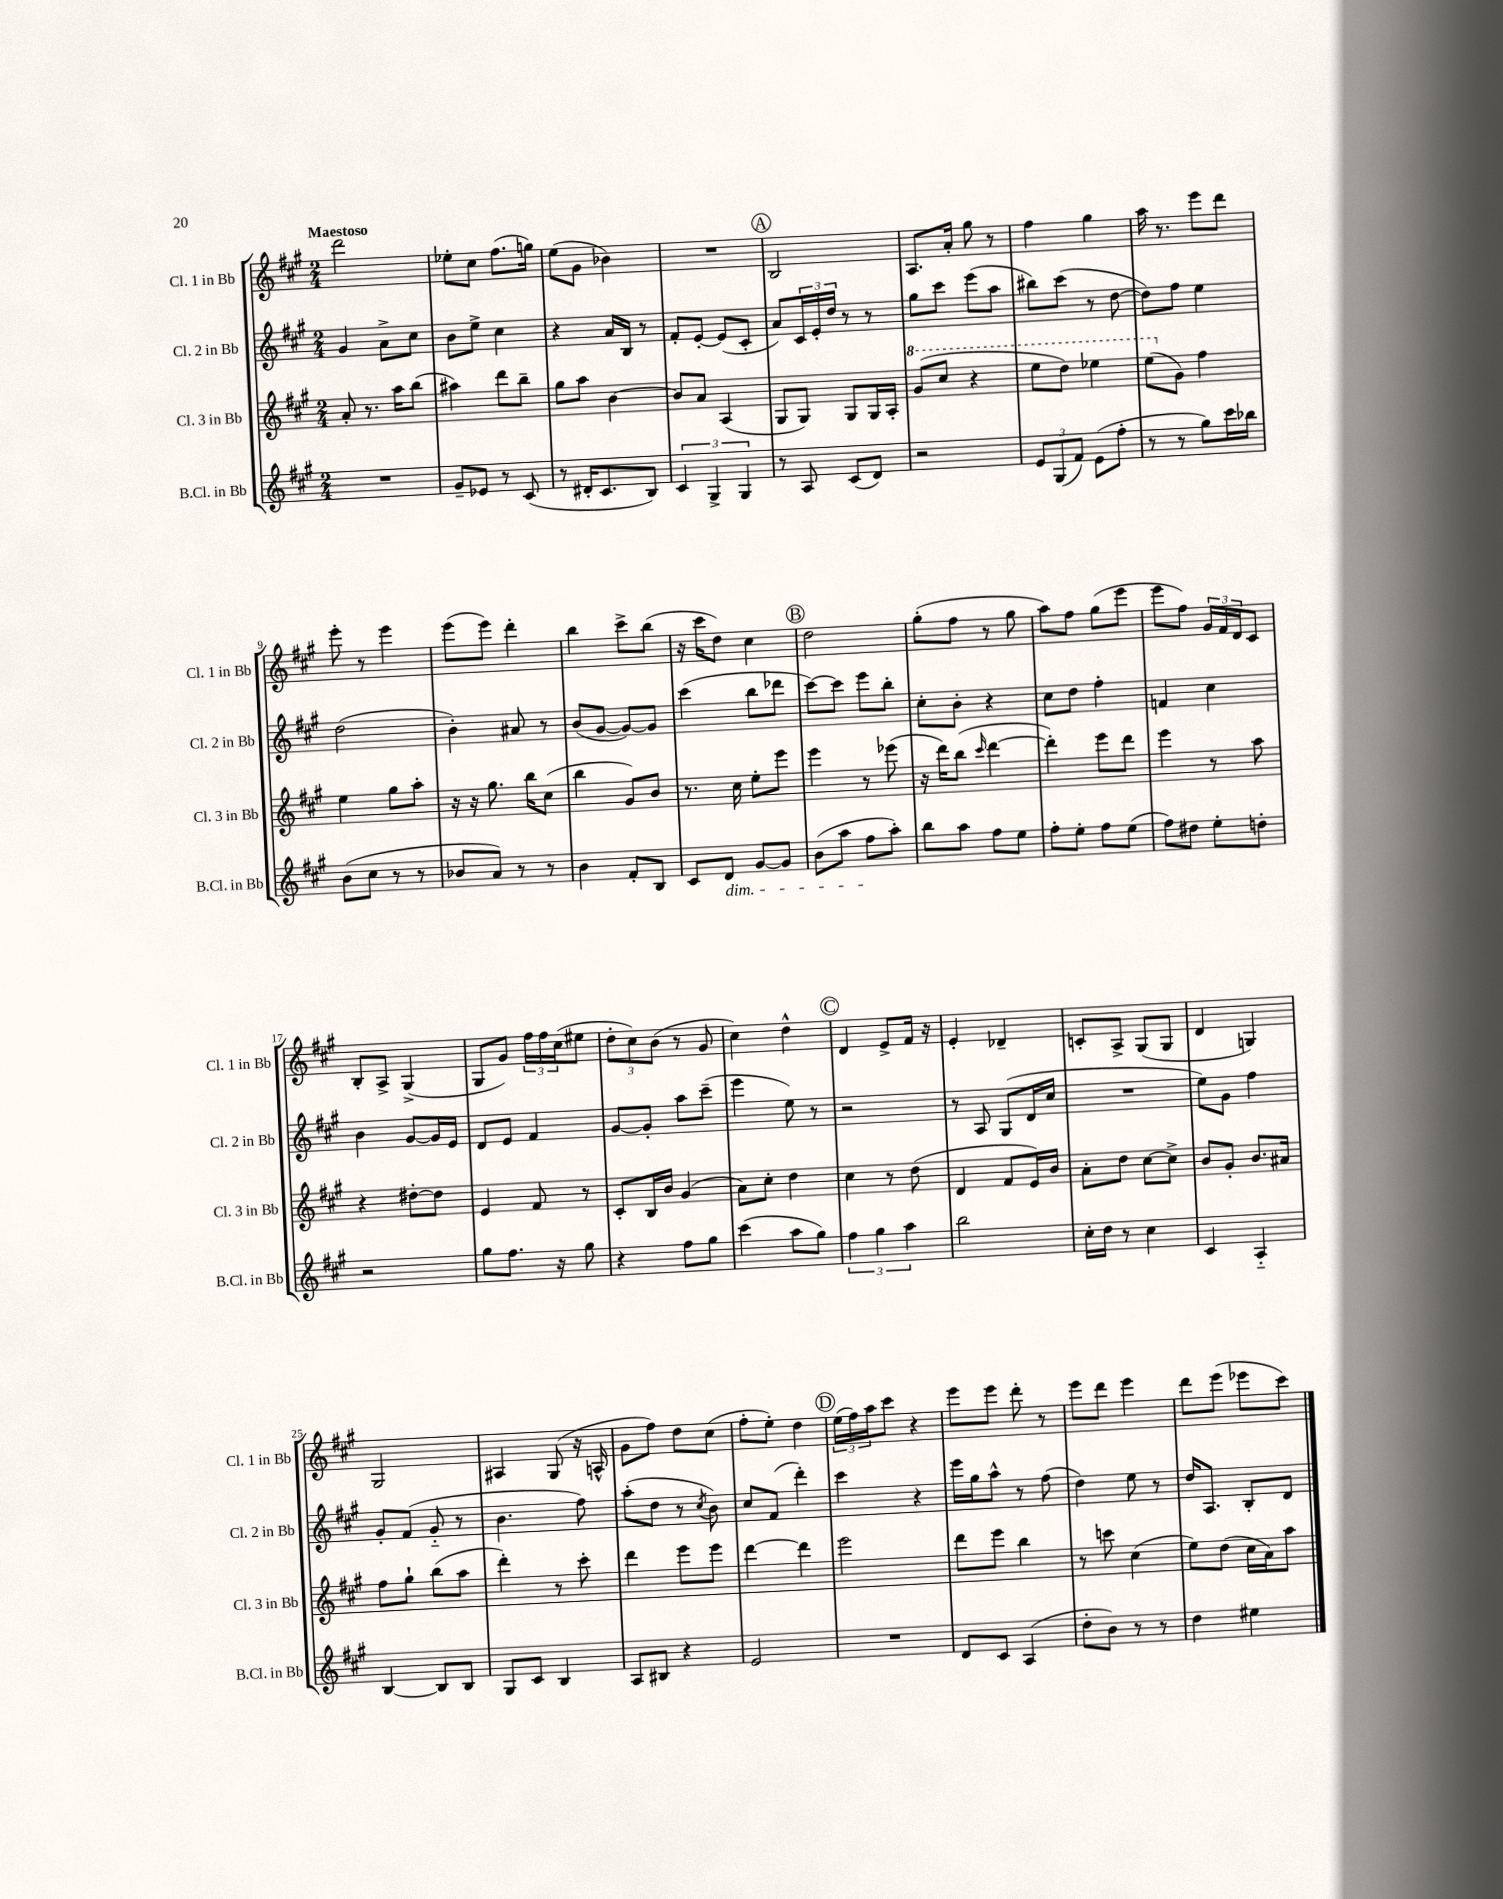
<<
\new StaffGroup <<
\new Staff = "s0" \with { instrumentName = "Cl. 1 in Bb" shortInstrumentName = "Cl. 1 in Bb" } {
    \clef treble \key a \major \numericTimeSignature \time 2/4 \tempo "Maestoso"
    d'''2 |
    ees''8-. cis''8 fis''8.( g''16) |
    e''8( gis'8 bes'4) |
    R2 |
    \mark \markup { \circle "A" } b2 |
    a8. a'16-. gis''8 r8 |
    fis''4 gis''4 |
    a''16 r8. e'''8 d'''8 |
    e'''8-. r8 e'''4 |
    e'''8( e'''8) d'''4-. |
    b''4 cis'''8-> b''8( |
    r16 cis'''16 d''8) cis''4 |
    \mark \markup { \circle "B" } d''2 |
    gis''8-.( fis''8 r8 gis''8 |
    a''8) fis''8 gis''8( e'''8 |
    e'''8 fis''8) \tuplet 3/2 { gis'16 fis'16 d'16 } cis'8 |
    b8-. a8-> gis4->( |
    gis8 gis'8) \tuplet 3/2 { fis''16 fis''16 cis''16( } eis''8 |
    \tuplet 3/2 { d''8-. cis''8) b'8( } r8 gis'8 |
    cis''4) d''4-^ |
    \mark \markup { \circle "C" } d'4 e'8-> fis'16 r16 |
    e'4-. des'4-- |
    c'8-. a8-> gis8( gis8 |
    d'4 g4) |
    gis2 |
    ais4 gis8( r16 a16-^ |
    gis'8 fis''8) d''8 cis''8( |
    fis''8-. e''8-.) d''4 |
    \mark \markup { \circle "D" } \tuplet 3/2 { e''16( fis''16) a''16 } cis'''8 r4 |
    e'''8 e'''8 d'''8-. r8 |
    e'''8 d'''8 e'''4 |
    d'''8 e'''8( ees'''8 cis'''8) \bar "|." |
}
\new Staff = "s1" \with { instrumentName = "Cl. 2 in Bb" shortInstrumentName = "Cl. 2 in Bb" } {
    \clef treble \key a \major \numericTimeSignature \time 2/4
    gis'4 a'8-> cis''8 |
    b'8 e''8-> cis''4 |
    r4 a'16 b16 r8 |
    fis'8-. e'8~-. e'8( cis'8-. |
    \mark \markup { \circle "A" } a'8) \tuplet 3/2 { cis'16 e'16-. d''16 } r8 r8 |
    gis''8 cis'''8 e'''8( a''8 |
    bis''8) cis'''8( r8 d''8~ |
    d''8) fis''8 e''4 |
    d''2( |
    b'4-.) ais'8 r8 |
    b'8( gis'8~ gis'8~) gis'8 |
    cis'''4( b''8 des'''8 |
    \mark \markup { \circle "B" } cis'''8~) cis'''8 e'''8 b''8-. |
    cis''8-. b'8-. r4 |
    cis''8 d''8 fis''4-. |
    f'4 cis''4 |
    b'4 gis'8~ gis'16 e'16 |
    d'8 e'8 fis'4 |
    gis'8~ gis'8-. a''8 cis'''8--( |
    e'''4 e''8) r8 |
    \mark \markup { \circle "C" } r2 |
    r8 a8 gis8( d'16 cis''16 |
    R2 |
    e''8) gis'8 fis''4 |
    gis'8-. fis'8( gis'8-_ r8 |
    b'4. fis''8) |
    a''8-.( d''8 r8 \acciaccatura { cis''8 } b'8) |
    cis''8 fis'8( d'''4-.) |
    \mark \markup { \circle "D" } cis'''4 r4 |
    e'''16 gis''16 a''8-^ r8 fis''8( |
    d''4) e''8 r8 |
    d''16 a8. b8-. d'8 \bar "|." |
}
\new Staff = "s2" \with { instrumentName = "Cl. 3 in Bb" shortInstrumentName = "Cl. 3 in Bb" } {
    \clef treble \key a \major \numericTimeSignature \time 2/4
    a'8-. r8. a''16 b''8( |
    ais''4) d'''8 b''8-- |
    gis''8 a''8 b'4~ |
    b'8 a'8 a4( |
    \mark \markup { \circle "A" } gis8 gis8) gis8 gis16 a16-. |
    \ottava #1 gis''8( cis'''8 r4 |
    e'''8 d'''8) ees'''4 |
    e'''8( \ottava #0 gis'8) fis''4 |
    e''4 gis''8 a''8-. |
    r16 r16 gis''8. b''16 cis''8( |
    b''4 gis'8) b'8 |
    r8. cis''16 e''8-. e'''8 |
    \mark \markup { \circle "B" } e'''4 r8 ees'''8( |
    r16 d'''16) b''8( \grace { cis'''16 } d'''4~ |
    d'''4-.) e'''8 d'''8 |
    e'''4 r8 a''8 |
    r4 dis''8~-. dis''8 |
    e'4 fis'8 r8 |
    cis'8-. b16 b'16 gis'4( |
    a'8) cis''8-. d''4 |
    \mark \markup { \circle "C" } cis''4 r8 d''8( |
    d'4 fis'8 e'16) b'16 |
    a'8-. d''8 cis''8~ cis''8-> |
    b'8 gis'8-. b'8. ais'16 |
    fis''8 gis''8-! b''8( a''8 |
    d'''4-.) r8 cis'''8-. |
    d'''4 e'''8 e'''8 |
    d'''4~ d'''4 |
    \mark \markup { \circle "D" } e'''2 |
    d'''8 e'''8 b''4 |
    r8 c'''8 cis''4( |
    e''8) d''8( cis''16 a'16) a''8 \bar "|." |
}
\new Staff = "s3" \with { instrumentName = "B.Cl. in Bb" shortInstrumentName = "B.Cl. in Bb" } {
    \clef treble \key a \major \numericTimeSignature \time 2/4
    R2 |
    gis'8-- ees'8 r8 cis'8( |
    r8 dis'16-. cis'8. b8) |
    \tuplet 3/2 { cis'4 gis4-> gis4 } |
    \mark \markup { \circle "A" } r8 a8 cis'8( d'8) |
    r2 |
    \tuplet 3/2 { e'8 gis8( fis'8) } e'8( fis''8-. |
    r8 r8 gis''8) cis'''16 bes''16 |
    b'8( cis''8 r8 r8 |
    bes'8 a'8) r8 r8 |
    b'4 fis'8-. b8 |
    cis'8 d'8\dim gis'8~ gis'8 |
    \mark \markup { \circle "B" } b'8( a''8 fis''8\! a''8-.) |
    b''8 a''8 fis''8 e''8 |
    fis''8-. e''8-. fis''8 e''8( |
    fis''8) dis''8 e''8-. d''8-. |
    r2 |
    gis''8 fis''8. r16 gis''8 |
    r4 fis''8 gis''8 |
    cis'''4( a''8 gis''8) |
    \mark \markup { \circle "C" } \tuplet 3/2 { fis''4 gis''4 a''4 } |
    b''2 |
    cis''16-. d''16 r8 cis''4 |
    cis'4 a4-_ |
    b4~ b8 b8 |
    gis8 cis'8 b4 |
    a8 bis8 r4 |
    e'2 |
    \mark \markup { \circle "D" } R2 |
    d'8 cis'8 a4( |
    d''8-. b'8) r8 r8 |
    d''4 eis''4 \bar "|." |
}
>>
>>
